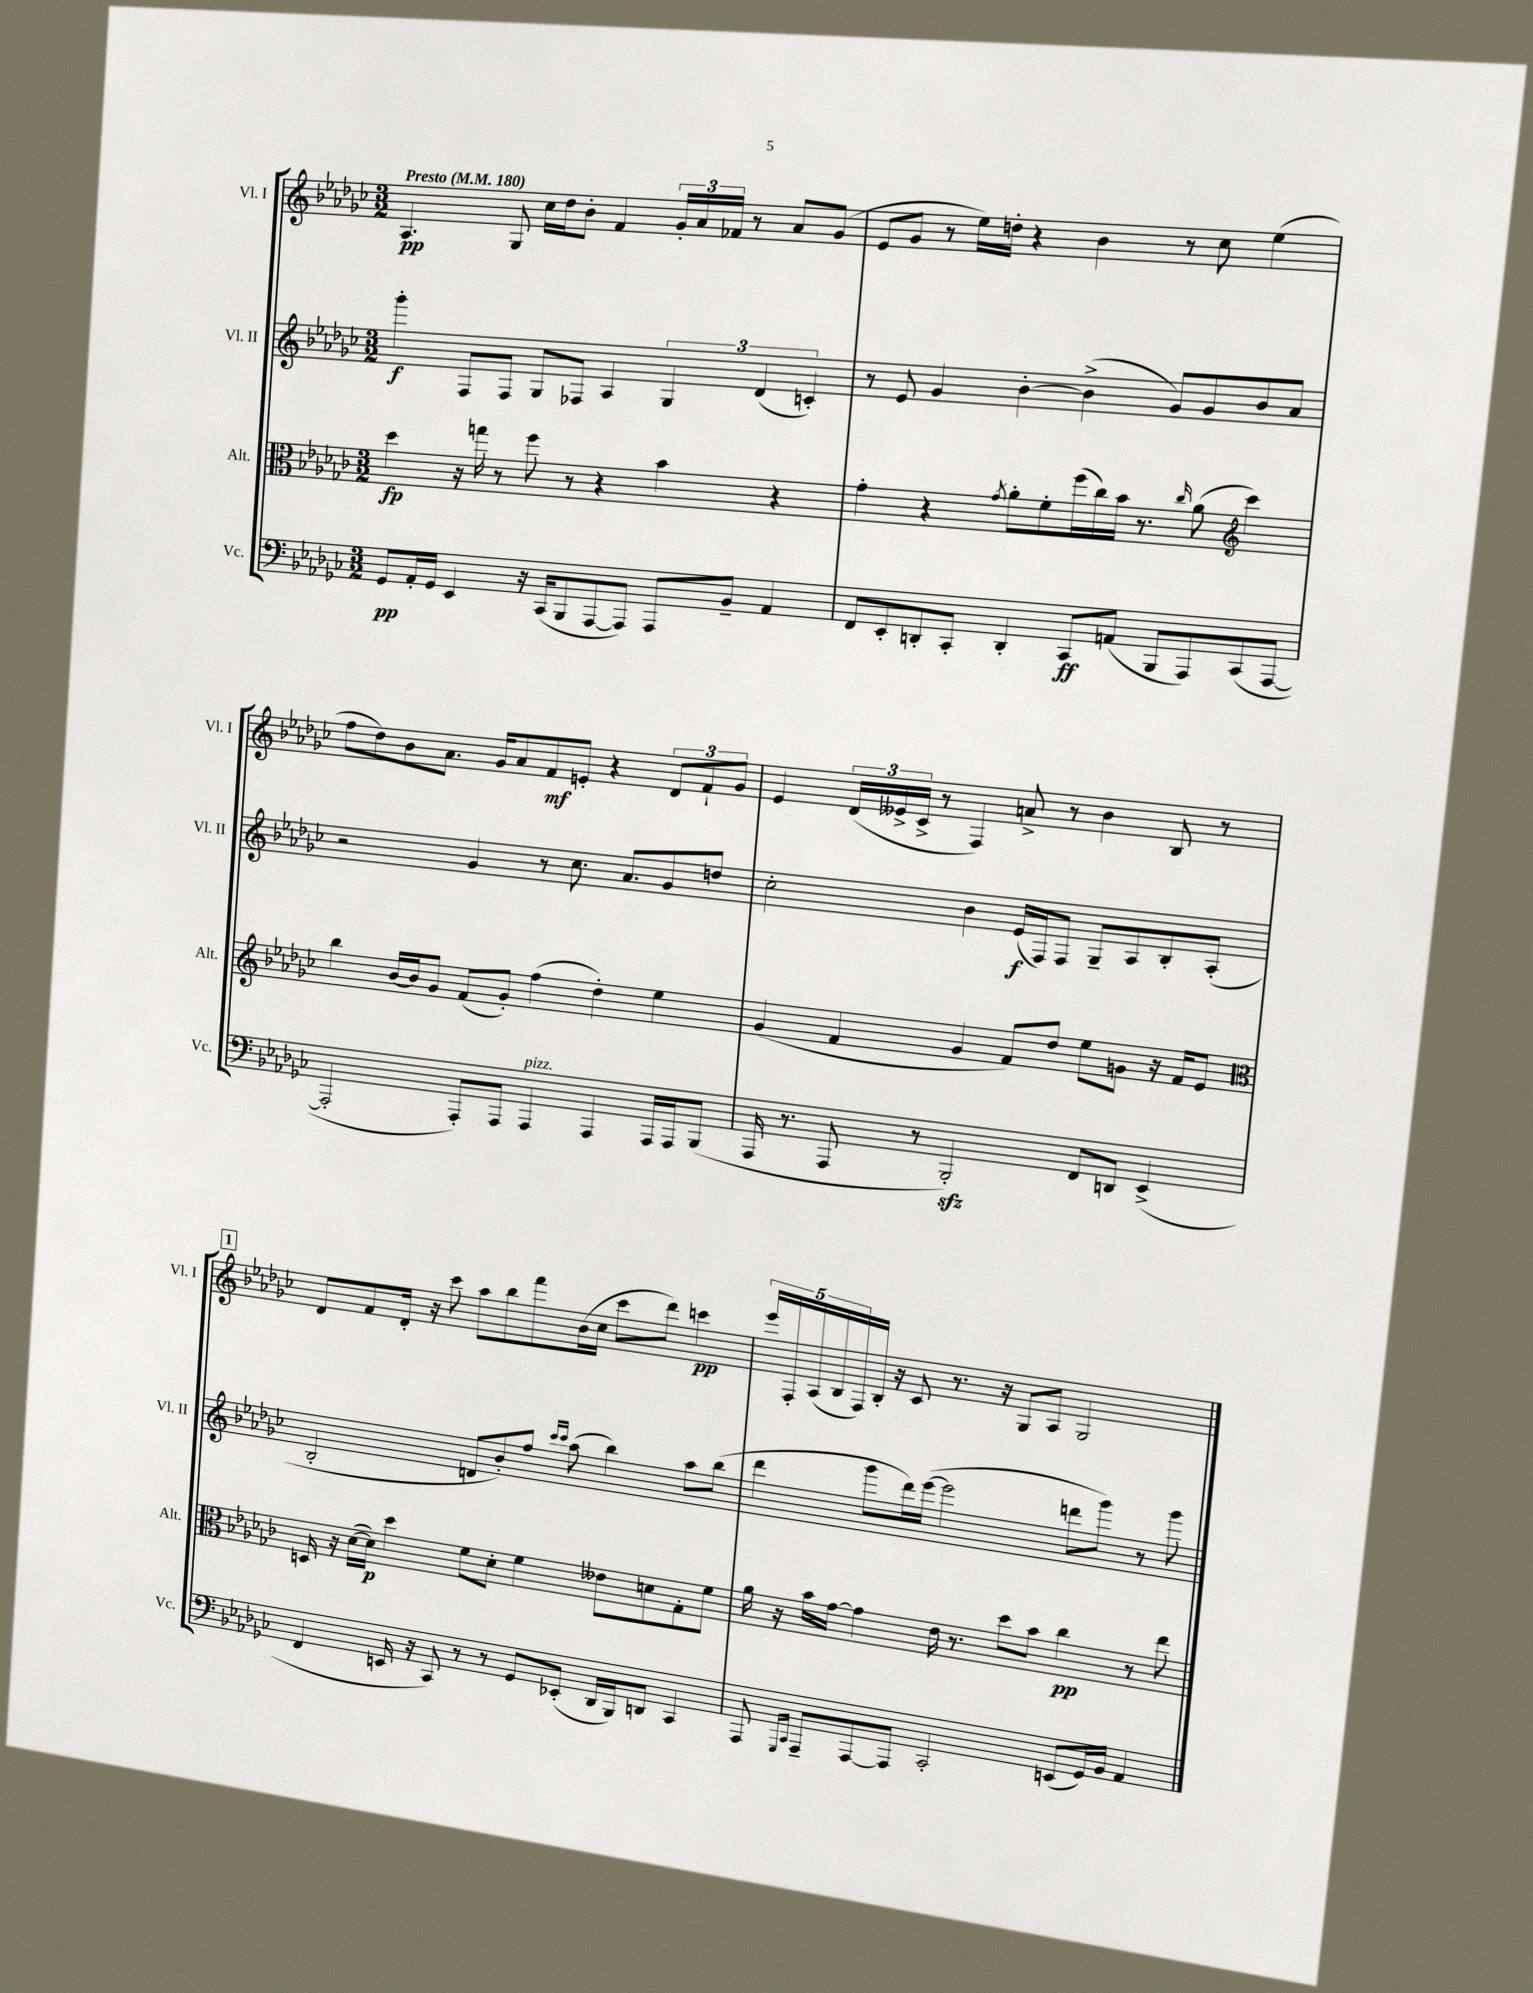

**kern	**kern	**kern	**kern
*staff4	*staff3	*staff2	*staff1
*clefF4	*clefC3	*clefG2	*clefG2
*k[b-e-a-d-g-c-]	*k[b-e-a-d-g-c-]	*k[b-e-a-d-g-c-]	*k[b-e-a-d-g-c-]
*M3/2	*M3/2	*M3/2	*M3/2
*MM180	*MM180	*MM180	*MM180
8GG-	4dd-	4ggg-'	4.A-
16AA-'	.	.	.
16GG-	.	.	.
4EE-	16r	8F	.
.	16gg	.	.
.	8r	8F	8G-
16r	8ff	8G-	16cc-
(16CC-	.	.	16dd-
8BBB-	8r	8F-	8b-'
[8AAA-	4r	4A-	4f
8AAA-])	.	.	.
8AAA-	4b-	6G-	24g-'
.	.	.	24a-
.	.	.	24f-
8BB-~	.	.	8r
.	.	(6d-	.
4AA-	4r	.	8a-
.	.	6c')	.
.	.	.	(8g-
=	=	=	=
8FF	4g-'	8r	8e-
8EE-'	.	8e-	8g-
8DD'	4r	4g-	8r
8CC-'	.	.	16ee-)
.	.	.	16dd'
.	8qg-	.	.
4DD'	8a-'	[4b-'	4r
.	8f'	.	.
8CC-	(16ff	(4b-^]	4b-
.	16cc-)	.	.
(8AA	16b-	.	.
.	8.r	.	.
8BBB-	.	8g-)	8r
.	16qqcc-	.	.
8AAA-)	(8a-	8g-	8cc-
*	*clefG2	*	*
(8CC-	4ccc-)	8b-	(4ee-
[8AAA-	.	8a-	.
=	=	=	=
2AAA-']	4bb-	2r	8ff
.	.	.	8dd-)
.	[16b-	.	8b-
.	16b-]	.	.
.	8g-	.	8.a-
8AAA-')	(8f	4g-	.
.	.	.	16g-
8AAA-	8g-')	.	8a-
4AAA-	(4ff	8r	8f
.	.	8.cc-	8e'
4AAA-	4dd-')	.	4r
.	.	8.a-	.
16AAA-	4ee-	8g-	12d-
16AAA-	.	.	.
.	.	.	12f`
(8BBB-	.	8dd	.
.	.	.	12g-
=	=	=	=
16AAA-	(4g-	2cc-'	4e-
8.r	.	.	.
8AAA-	4f	.	(24d-
.	.	.	24e--^
.	.	.	24c-^
8r	.	.	8r
2BBB-')	4g-	4b-	4F)
.	8f)	(16e-	8a^
.	.	16F)	.
.	8dd-	8F	8r
8FF	8ee-	8G-~	4b-
8DD	8g	8A-	.
(4EE-^	16r	8B-'	8B-
.	16f	.	.
.	8e-	(8A-'	8r
=	=	=	=
*	*clefC3	*	*
4FF	16D	2B-'	8d-
.	16r	.	.
.	([16d-	.	8f
.	16d-])	.	.
16EE	4dd-	.	16d-'
16r	.	.	16r
8CC-)	.	.	8ccc-
8r	8f	8d	8aa-
8r	8d-'	8b-')	8bb-
8GG-	4f	8ff	8fff
.	.	16qqccc-	.
.	.	16qqccc-	.
(8EE-'	.	(8aa-	(16b-
.	.	.	16cc-
16DD-	8e--	4bb-)	8ccc-
16BBB-)	.	.	.
8DD	8d	.	8ddd-)
4CC-	8G-'	8aa-	4ccc
.	8f	(8bb-	.
=	=	=	=
8AAA-	16a-	4ddd-	20eee-
.	.	.	20F'
.	16r	.	.
.	.	.	(20A-
16qqGGG-	.	.	.
16qqCC-	.	.	.
8AAA-~	16b-	.	.
.	.	.	20B-
.	[16g-	.	.
.	.	.	20F)
[8AAA-	4g-]	8ggg-	16B-'
.	.	.	16r
8AAA-]	.	16ddd-)	8c-
.	.	([16eee-	.
2CC-'	16e-	2eee-]	8.r
.	8.r	.	.
.	.	.	16r
.	8dd-	.	8G-
.	8b-	.	8A-
(8EE	4cc-	8ddd	2G-
16GG-)	.	8ggg-)	.
16BB-	.	.	.
4AA-	8r	8r	.
.	8ee-	8ggg-	.
==	==	==	==
*-	*-	*-	*-
